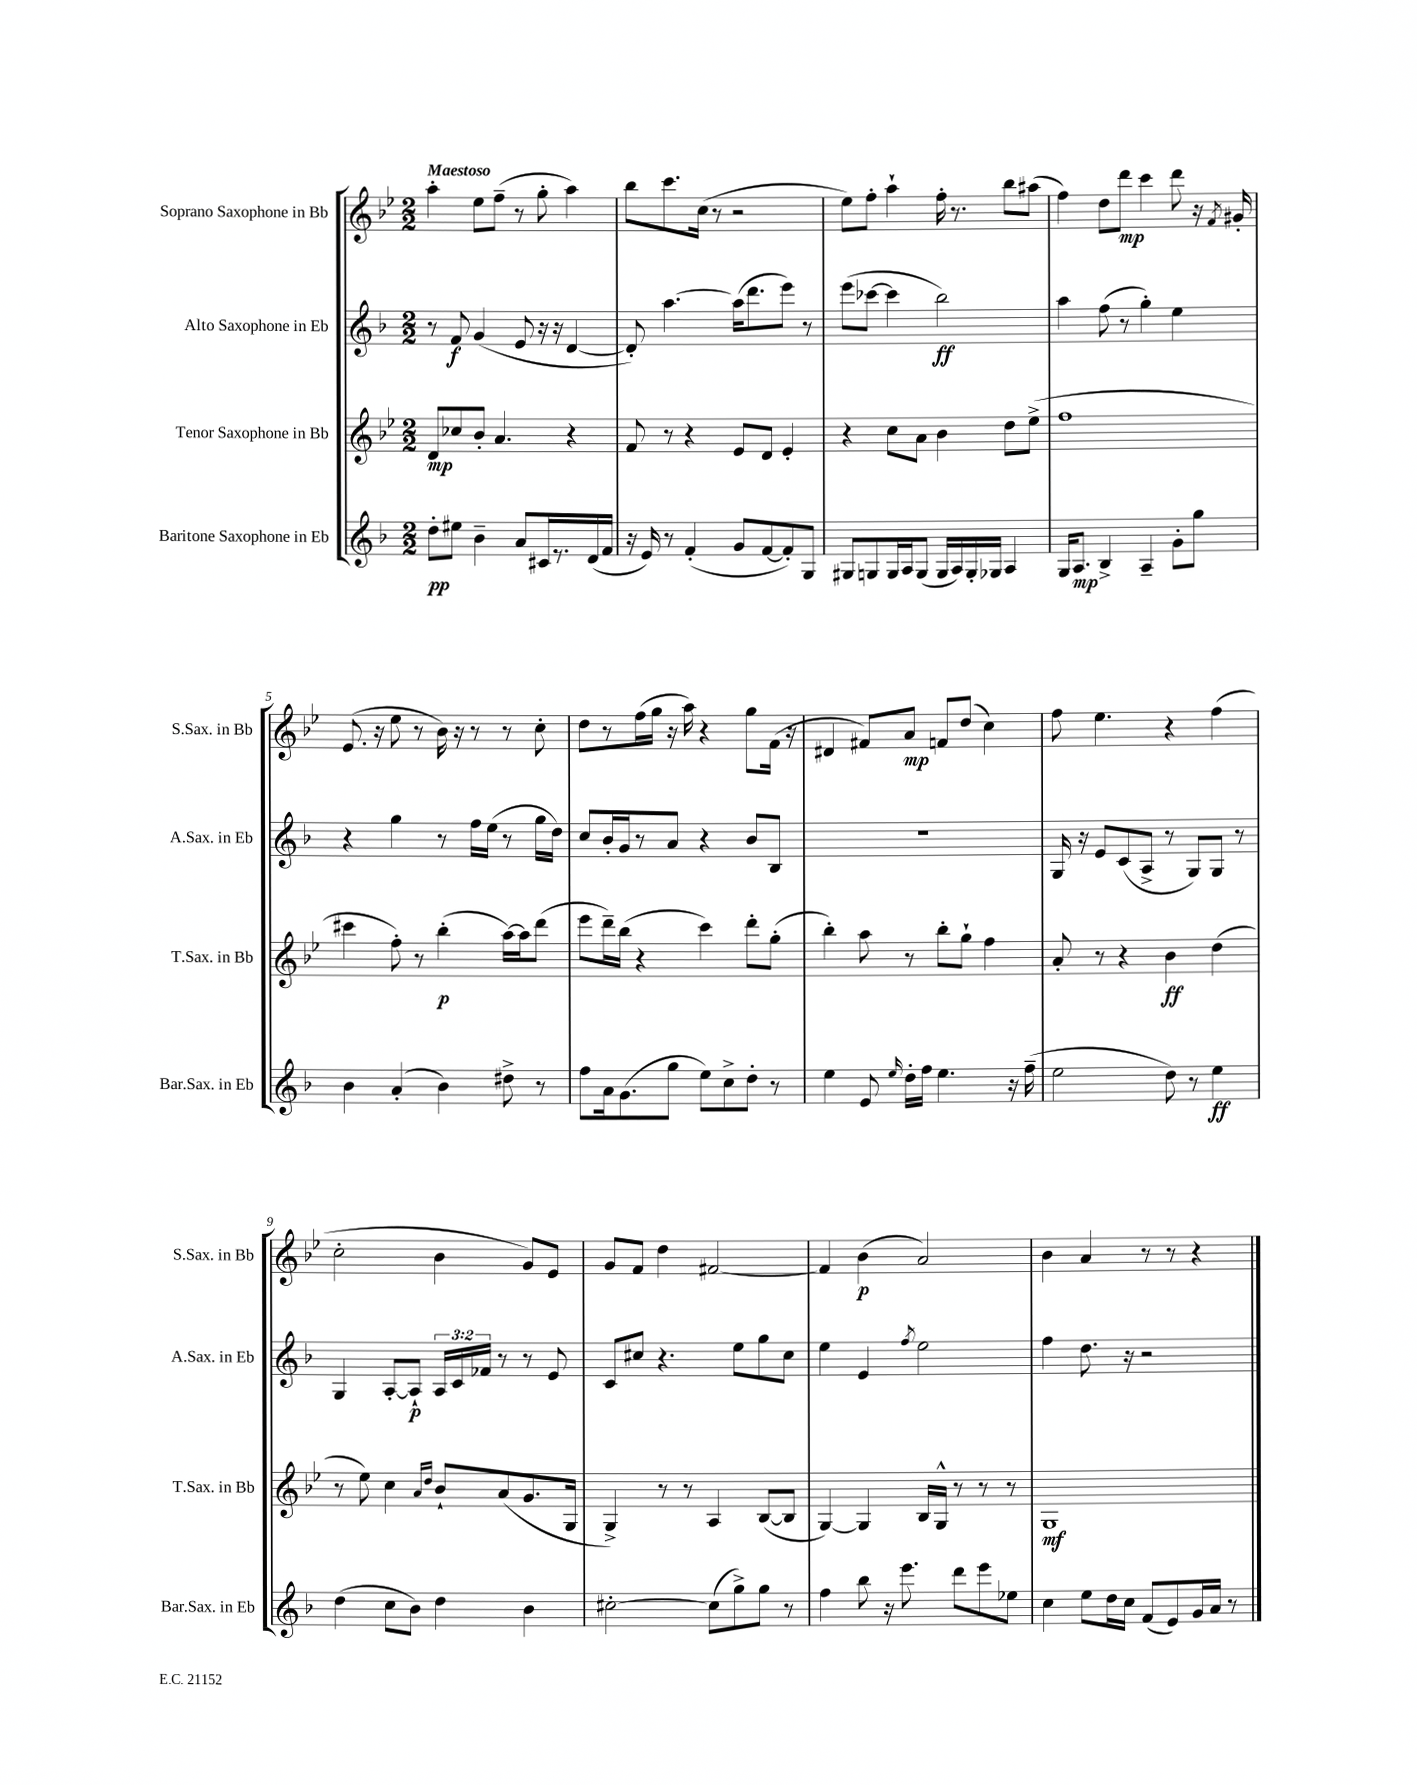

**kern	**dynam	**kern	**dynam	**kern	**dynam	**kern	**dynam
*part4	*part4	*part3	*part3	*part2	*part2	*part1	*part1
*staff4	*staff4	*staff3	*staff3	*staff2	*staff2	*staff1	*staff1
*I"Baritone Saxophone in Eb	*	*I"Tenor Saxophone in Bb	*	*I"Alto Saxophone in Eb	*	*I"Soprano Saxophone in Bb	*
*I'Bar.Sax. in Eb	*	*I'T.Sax. in Bb	*	*I'A.Sax. in Eb	*	*I'S.Sax. in Bb	*
*clefG2	*	*clefG2	*	*clefG2	*	*clefG2	*
*k[b-]	*	*k[b-e-]	*	*k[b-]	*	*k[b-e-]	*
*M2/2	*	*M2/2	*	*M2/2	*	*M2/2	*
=1	=1	=1	=1	=1	=1	=1	=1
!	!	!	!	!	!	!LO:TX:a:B:t=Maestoso	!
8dd'\L	pp	8d/L	mp	8r	.	4aa'\	.
8ee#X\J	.	8cc-X/	.	8f/	f	.	.
4b-~\	.	8b-'/J	.	(4g/	.	8ee-\L	.
.	.	4.a/	.	.	.	(8ff~\J	.
8a/L	.	.	.	8e/	.	8r	.
16c#X/L	.	.	.	16r	.	8gg'\	.
8.r	.	.	.	16r	.	.	.
.	.	4r	.	[4d/	.	4aa\)	.
(16d/	.	.	.	.	.	.	.
16f/JJ	.	.	.	.	.	.	.
=2	=2	=2	=2	=2	=2	=2	=2
16r	.	8f/	.	8d'/])	.	8bb-\L	.
16e/)	.	.	.	.	.	.	.
8r	.	8r	.	[4.aa\	.	8.ccc\	.
(4f'/	.	4r	.	.	.	.	.
.	.	.	.	.	.	(16cc\Jk	.
.	.	.	.	.	.	8r	.
8g/L	.	8e-/L	.	(16aa\KL]	.	2r	.
.	.	.	.	8.ddd\	.	.	.
[8f/	.	8d/J	.	.	.	.	.
8f'/])	.	4e-'/	.	8eee\J)	.	.	.
8G/J	.	.	.	8r	.	.	.
=3	=3	=3	=3	=3	=3	=3	=3
8G#X/L	.	4r	.	(8eee\L	.	8ee-\L)	.
8Gn/	.	.	.	[8ccc-X\J	.	8ff'\J	.
16G/L	.	8cc\L	.	4ccc-\]	.	4aa`\	.
16A/J	.	.	.	.	.	.	.
(8G/J	.	8a\J	.	.	.	.	.
16G/LL	.	4b-\	.	2bb-\)	ff	16ff'\	.
16A/)	.	.	.	.	.	8.r	.
16G'/	.	.	.	.	.	.	.
16G-X/JJ	.	.	.	.	.	.	.
4A/	.	8dd\L	.	.	.	8bb-\L	.
.	.	(8ee-^\J	.	.	.	(8aa#X\J	.
=4	=4	=4	=4	=4	=4	=4	=4
16G/KL	.	1ff	.	4aa\	.	4ff\)	.
8.A/J	mp	.	.	.	.	.	.
4B-^/	.	.	.	(8ff\	.	8dd\L	.
.	.	.	.	8r	.	8ddd\J	mp
4A~/	.	.	.	4gg'\)	.	4ccc\	.
8g'\L	.	.	.	4ee\	.	8ddd\	.
8gg\J	.	.	.	.	.	16r	.
.	.	.	.	.	.	8qf/	.
.	.	.	.	.	.	16g#X'/	.
!!LO:LB:g=z
=5	=5	=5	=5	=5	=5	=5	=5
4b-\	.	4ccc#X\	.	4r	.	(8.e-/	.
.	.	.	.	.	.	16r	.
(4a'/	.	8ff'\)	.	4gg\	.	8ee-\	.
.	.	8r	.	.	.	8r	.
4b-\)	.	(4bb-'\	p	8r	.	16b-\)	.
.	.	.	.	.	.	16r	.
.	.	.	.	16ff\LL	.	8r	.
.	.	.	.	(16ee\JJ	.	.	.
8dd#X^\	.	[16aa\LL)	.	8r	.	8r	.
.	.	16aa\J]	.	.	.	.	.
8r	.	(8ddd\J	.	16gg\LL	.	8cc'\	.
.	.	.	.	16dd\JJ)	.	.	.
=6	=6	=6	=6	=6	=6	=6	=6
8ff\L	.	8eee-\L	.	8cc/L	.	8dd\L	.
16a\k	.	16ddd~\L)	.	16b-'/L	.	8r	.
(8.g\	.	(16bb-\JJ	.	16g/J	.	.	.
.	.	4r	.	8r	.	(16ff\L	.
.	.	.	.	.	.	16gg\JJ	.
8gg\J	.	.	.	8a/J	.	16r	.
.	.	.	.	.	.	16aa\)	.
8ee\L)	.	4ccc\)	.	4r	.	4r	.
8cc^\	.	.	.	.	.	.	.
8dd'\J	.	8ddd'\L	.	8b-/L	.	8gg\L	.
8r	.	(8gg'\J	.	8B-/J	.	(16f\Jk	.
.	.	.	.	.	.	16r	.
=7	=7	=7	=7	=7	=7	=7	=7
4ee\	.	4bb-'\)	.	1r	.	4d#X/	.
8e/	.	8aa\	.	.	.	8f#X/L)	.
16qqee/	.	.	.	.	.	.	.
16dd'\LL	.	8r	.	.	.	8a/J	mp
16ff\JJ	.	.	.	.	.	.	.
4.ee\	.	8bb-'\L	.	.	.	8fn/L	.
.	.	8gg`\J	.	.	.	(8dd/J	.
.	.	4ff\	.	.	.	4cc\)	.
16r	.	.	.	.	.	.	.
(16ff~\	.	.	.	.	.	.	.
=8	=8	=8	=8	=8	=8	=8	=8
2ee\	.	8a'/	.	16G/	.	8ff\	.
.	.	.	.	16r	.	.	.
.	.	8r	.	8e/L	.	4.ee-\	.
.	.	4r	.	(8c/	.	.	.
.	.	.	.	8A^/J	.	.	.
8dd\)	.	4b-\	ff	8r	.	4r	.
8r	.	.	.	8G/L)	.	.	.
4ee\	ff	(4dd\	.	8G/J	.	(4ff\	.
.	.	.	.	8r	.	.	.
!!LO:LB:g=z
=9	=9	=9	=9	=9	=9	=9	=9
(4dd\	.	8r	.	4G/	.	2cc'\	.
.	.	8ee-\)	.	.	.	.	.
8cc\L	.	4cc\	.	[8A'/L	.	.	.
8b-\J)	.	.	.	8A`/J]	p	.	.
.	.	16qqa/LL	.	.	.	.	.
.	.	16qqdd/JJ	.	.	.	.	.
4dd\	.	8b-`/L	.	24A/LL	.	4b-\	.
.	.	.	.	24c/	.	.	.
.	.	.	.	24f-X/JJ	.	.	.
.	.	(8a/	.	8r	.	.	.
4b-\	.	8.g/	.	8r	.	8g/L)	.
.	.	.	.	8e/	.	8e-/J	.
.	.	16G/Jk	.	.	.	.	.
=10	=10	=10	=10	=10	=10	=10	=10
[2cc#X'\	.	4G^/)	.	8c/L	.	8g/L	.
.	.	.	.	8cc#X/J	.	8f/J	.
.	.	8r	.	4.r	.	4dd\	.
.	.	8r	.	.	.	.	.
(8cc#\L]	.	4A/	.	.	.	[2f#X/	.
8gg^\)	.	.	.	8ee\L	.	.	.
8gg\J	.	([8B-/L	.	8gg\	.	.	.
8r	.	8B-/J]	.	8cc#\J	.	.	.
=11	=11	=11	=11	=11	=11	=11	=11
4ff\	.	[4G/)	.	4ee\	.	4f#/]	.
8bb-\	.	4G/]	.	4e/	.	(4b-\	p
16r	.	.	.	.	.	.	.
8.eee\	.	.	.	.	.	.	.
.	.	.	.	8qff/	.	.	.
.	.	16B-/LL	.	2ee\	.	2a/)	.
.	.	16G^^/JJ	.	.	.	.	.
8ddd\L	.	8r	.	.	.	.	.
8eee\	.	8r	.	.	.	.	.
8ee-X\J	.	8r	.	.	.	.	.
=12	=12	=12	=12	=12	=12	=12	=12
4cc\	.	1G	mf	4ff\	.	4b-\	.
8ee\L	.	.	.	8.dd\	.	4a/	.
16dd\L	.	.	.	.	.	.	.
16cc\JJ	.	.	.	16r	.	.	.
(8f/L	.	.	.	2r	.	8r	.
8e/)	.	.	.	.	.	8r	.
16g/L	.	.	.	.	.	4r	.
16a/JJ	.	.	.	.	.	.	.
8r	.	.	.	.	.	.	.
==	==	==	==	==	==	==	==
*-	*-	*-	*-	*-	*-	*-	*-
